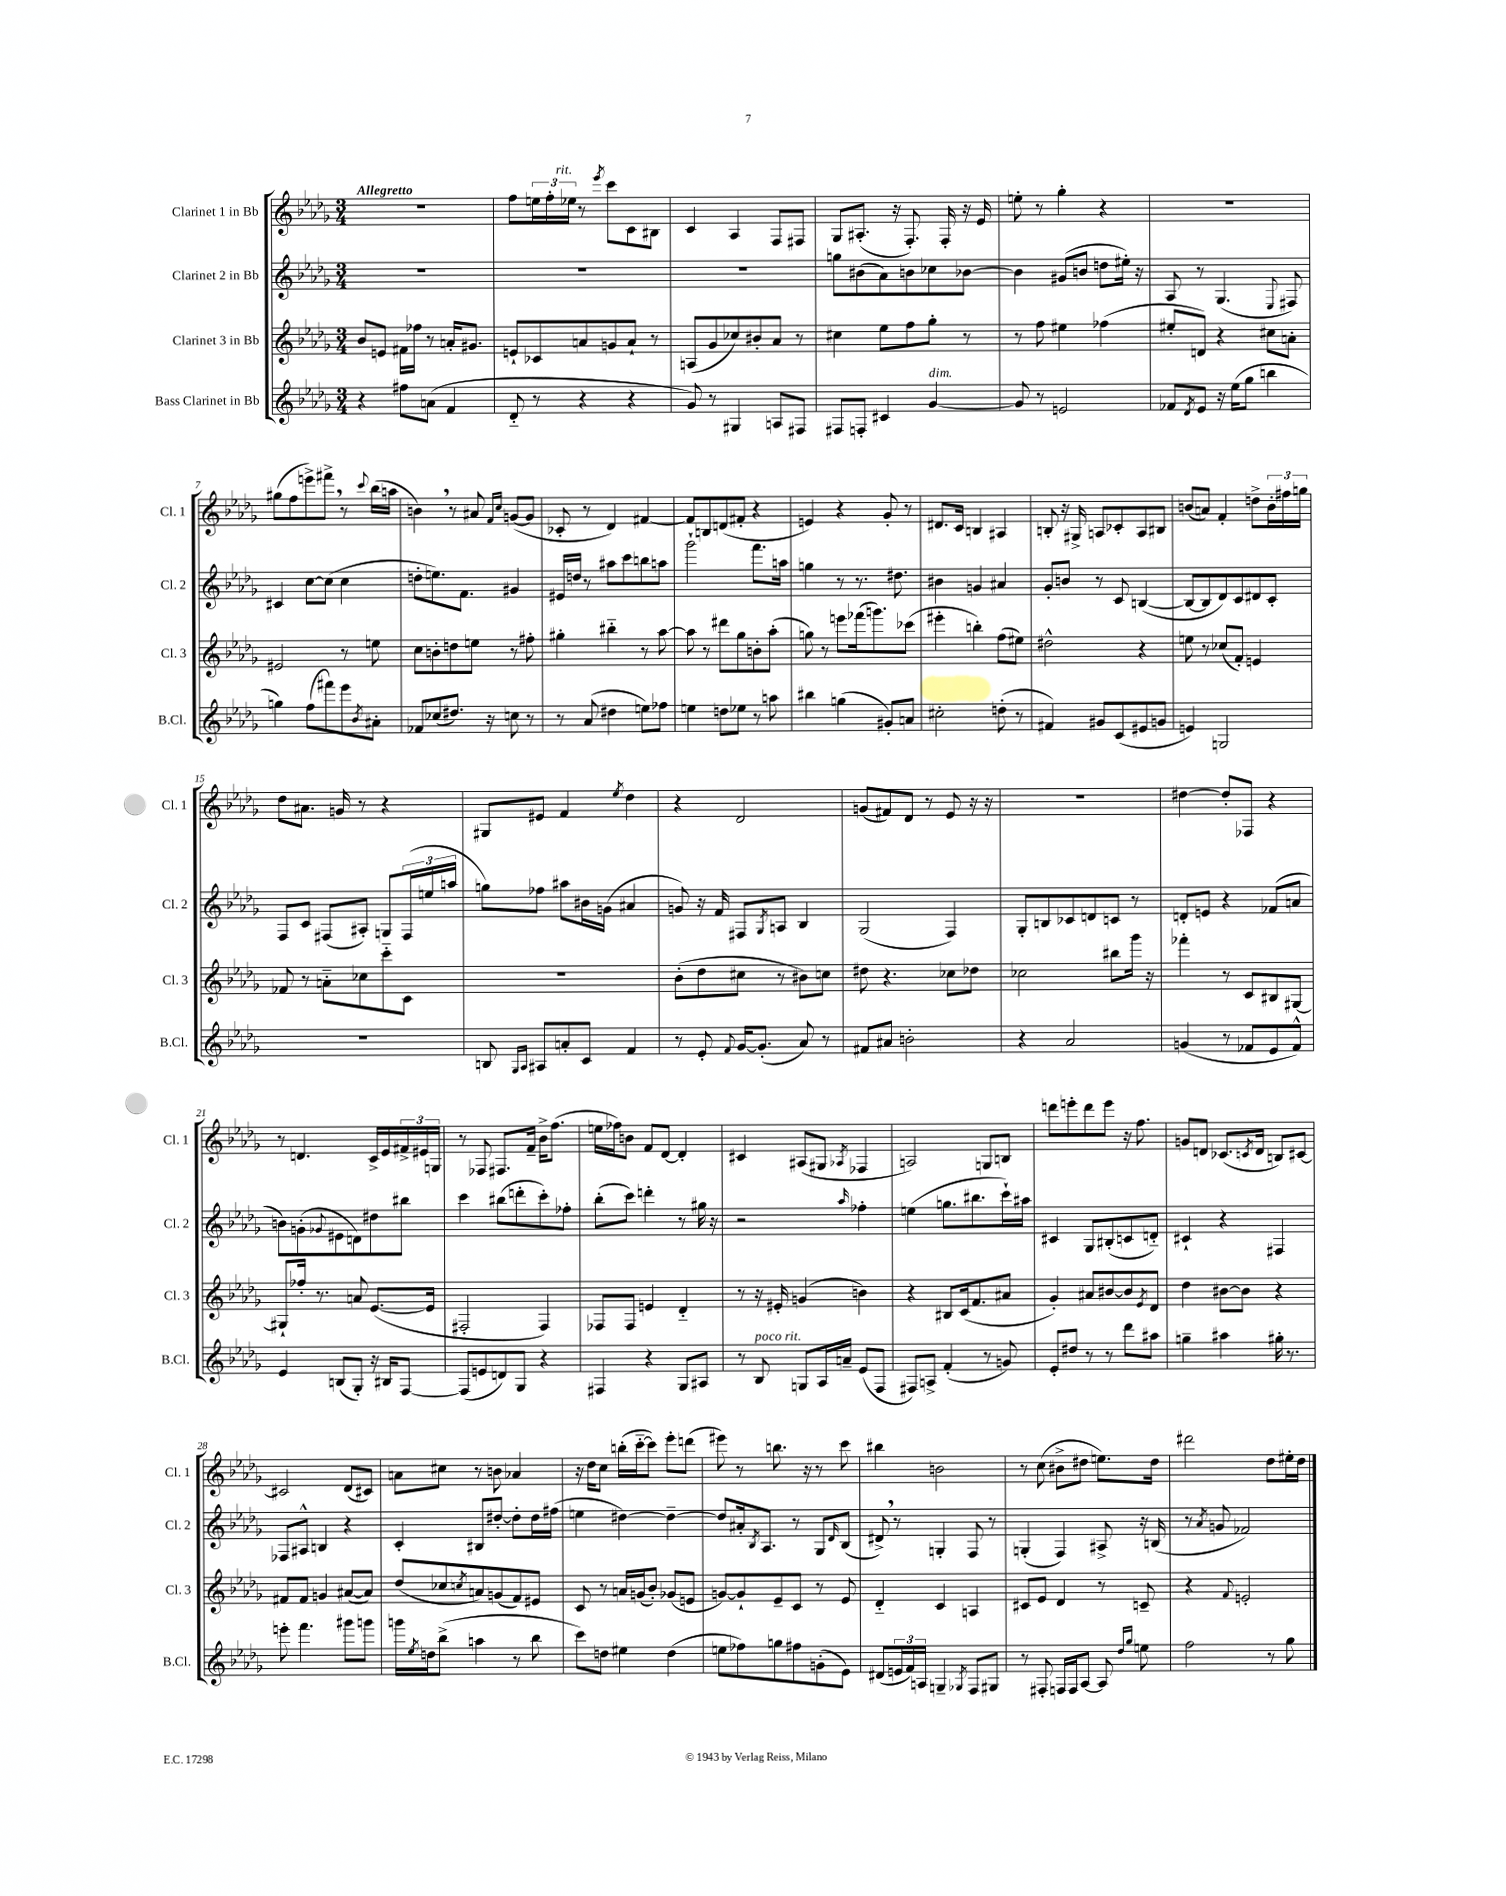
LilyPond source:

<<
\new StaffGroup <<
\new Staff = "s0" \with { instrumentName = "Clarinet 1 in Bb" shortInstrumentName = "Cl. 1" } {
    \clef treble \key des \major \numericTimeSignature \time 3/4 \tempo "Allegretto"
    R2. |
    f''8 \tuplet 3/2 { e''16 f''16-. ees''16^\markup { \italic "rit." } } r8 \acciaccatura { ees'''8 } c'''8 c'8 bis8 |
    c'4 aes4 f8 fis8 |
    ges8 ais8.-.( r16 f8.-.) f16-. r16 ees'16 |
    e''8-. r8 ges''4-. r4 |
    R2. |
    gis''8( f''8 e'''8->) fis'''8-> \breathe r8 \appoggiatura { c'''8 } bes''16( a''16 |
    b'4) \breathe r8 ais'8 \grace { f'16 c''16 } g'8~( g'8 |
    ces'8-. r8 des'4) fis'4~ |
    fis'8 b8 d'8( fis'8-. r4 |
    e'4) r4 ges'8-. r8 |
    dis'8. c'16 b4 ais4 |
    b8-. r16 gis16-> a8 ces'8-. a8 bis8 |
    b'8( a'8) f'4-. d''8-> \tuplet 3/2 { b'16-. fis''16 g''16 } |
    des''8 ais'8. g'16 r8 r4 |
    gis8 eis'8 f'4 \acciaccatura { ees''8 } des''4 |
    r4 des'2 |
    g'8( fis'8) des'8 r8 ees'8 r16 r16 |
    R2. |
    dis''4~ dis''8-. fes8 r4 |
    r8 d'4. c'16-> ees'16 \tuplet 3/2 { fis'16-> eis'16 g16 } |
    r8 fes8 fis8. f'16-- bes'16-> f''8.( |
    e''16 fes''16) b'8 f'8 des'8~ des'4-. |
    cis'4 ais8( gis8 \acciaccatura { aes8 } fes4 |
    a2) g8 b8 |
    d'''8 e'''8-. d'''8 e'''8 r16 f''8. |
    g'8 d'8 ces'8.( \acciaccatura { c'8 } d'16 b8) cis'8~ |
    cis'2 des'8( cis'8) |
    a'8 cis''8 r8 b'8 aes'4 |
    r16 des''16 c''8 b''16-.( c'''16~-_ c'''8) ees'''8-. d'''8( |
    eis'''8) r8 b''8. r16 r8 c'''8 |
    bis''4 b'2 |
    r8 c''8( bis'8-> dis''8 e''8.) dis''16 |
    dis'''2 des''8 eis''16-. des''16 \bar "|." |
}
\new Staff = "s1" \with { instrumentName = "Clarinet 2 in Bb" shortInstrumentName = "Cl. 2" } {
    \clef treble \key des \major \numericTimeSignature \time 3/4
    R2. |
    R2. |
    R2. |
    g''8 bis'8( aes'8) b'8 ces''8 bes'8~ |
    bes'4 gis'8( b'8 d''8 eis''16-.) r16 |
    aes8 r8 ges4.( \appoggiatura { ees8 } fis8) |
    cis'4 c''8~ c''8( c''4 |
    d''8-. e''8.) f'8. gis'4 |
    eis'16 d''16 r8 ais''8 c'''8 b''8 a''8 |
    ges'''2-! f'''8. a''16 |
    g''4 r8 r8. dis''8. |
    bis'4 g'4 ais'4 |
    ges'8-. b'8 r8 c'8 b4~( |
    b8~ b8 des'8) c'8 dis'8 c'8-. |
    f8 c'8 fis8( ais8-.) g8 \tuplet 3/2 { fis16( e''16 a''16 } |
    g''8) fes''8 ais''8 bis'16 g'16( ais'4 |
    g'8) r16 f'16 fis8 \acciaccatura { ges8 } a8 bes4 |
    ges2( f4) |
    ges8-. b8 ces'8 d'8 c'8 r8 |
    d'8-. e'8 r4 fes'8( a'8 |
    b'8) g'8-.( \appoggiatura { ges'8 } eis'8 d'8) dis''8 bis''8 |
    c'''4 bis''8( d'''8-. c'''8-.) fes''8-. |
    bes''8-.( c'''8) d'''4-. r8 gis''16 r16 |
    r2 \grace { aes''16 } fes''4-. |
    e''4( g''8. bis''8. c'''16-!) ais''16 |
    cis'4 ges8 bis8-.( c'8 d'8-_) |
    cis'4-! r4 fis4 |
    fes8 ais8-^ b4 r4 |
    c'4-. bis8 dis''8~-. dis''8-. dis''16 fis''16( |
    e''4 dis''4~) dis''4~-- |
    dis''8 ais'16-. \acciaccatura { bes8 } aes8. r8 ges8 \grace { des'16 } bes8( |
    dis'8->) \breathe r8 g4-. f8 r8 |
    g4-.( f4) ais8-> r16 b16( |
    r8 \acciaccatura { aes'8 } g'8 fes'2) \bar "|." |
}
\new Staff = "s2" \with { instrumentName = "Clarinet 3 in Bb" shortInstrumentName = "Cl. 3" } {
    \clef treble \key des \major \numericTimeSignature \time 3/4
    bes'8 e'8 fis'16 fes''16 r8 a'16-. gis'8. |
    e'8-! ces'8 a'8 g'8 a'8-! r8 |
    a8( ges'8 ces''8) bis'8-. aes'8 r8 |
    cis''4 ees''8 f''8 ges''8-. r8 |
    r8 f''8 eis''4 fes''4( |
    eis''8-. d'8) r4 cis''8 a'8-. |
    eis'2 r8 e''8 |
    c''8 b'8-. d''8 e''8 r8 fis''8-. |
    gis''4-. bis''4-_ r8 aes''8~ |
    aes''8 r8 dis'''8 ges''8 b'8-. aes''8-.( |
    g''8) r8 e'''8 fes'''16( g'''8.) ces'''8( |
    eis'''4-. b''4-.) f''8( eis''8) |
    dis''2-^ r4 |
    e''8 r8 ces''8( f'8-.) e'4 |
    fes'8 r8 a'8-_ ces''8 c'''8-_ c'8 |
    R2. |
    bes'8-.( des''8 cis''8 r8 bis'8) c''8 |
    dis''8 r4. ces''8 des''8 |
    ces''2 bis''8 ges'''16 r16 |
    fes'''4-. r8 c'8 bis8 gis8~ |
    gis8-! fes''16-. r8. a'8 ees'8.~( ees'16 |
    fis2-. fis4) |
    fes8 fes8 e'4 des'4-_ |
    r8 r16 eis'16-. g'4( b'4) |
    r4 bis8 c'16( f'8. ais'8 |
    ges'4-.) ais'8 bis'8~ bis'8 \acciaccatura { ees'8 } des'8 |
    des''4 bis'8~ bis'8 r4 |
    fis'8 fis'8 g'4 ais'8~( ais'8) |
    des''8( ces''8 \acciaccatura { c''8 } a'8) g'8( f'8) eis'8 |
    c'8 r8 a'16 g'16( bes'8-.) ges'8( e'8 |
    g'8~) g'8-! ees'8-- c'8 r8 ees'8 |
    des'4-_ c'4 a4 |
    cis'8 ees'8 des'4 r8 c'8-- |
    r4 \appoggiatura { f'8 } e'2-. \bar "|." |
}
\new Staff = "s3" \with { instrumentName = "Bass Clarinet in Bb" shortInstrumentName = "B.Cl." } {
    \clef treble \key des \major \numericTimeSignature \time 3/4
    r4 fis''8 a'8( f'4 |
    des'8-_ r8 r4 r4 |
    ges'8) r8 gis4 a8 fis8 |
    fis8 f8-. cis'4 ges'4~^\markup { \italic "dim." } |
    ges'8 r8 e'2 |
    fes'8 \acciaccatura { des'8 } ees'8 r16 ees''16( ges''8 b''4 |
    g''4) f''8( fis'''8) ees'''8 \acciaccatura { bes'8 } ais'8-. |
    fes'8 ces''8( dis''8.) r16 c''8 r8 |
    r8 aes'8( dis''4 e''8) fes''8 |
    e''4 d''8 ees''8 r8 a''8 |
    bis''4 g''4( gis'8-.) a'8 |
    cis''2-. d''8-.( r8 |
    fis'4) gis'8 c'8( eis'8 g'8 |
    e'4) g2 |
    R2. |
    b8 \grace { ges16 aes16 } ais8 a'8-. c'8 f'4 |
    r8 ees'8-. \appoggiatura { f'8 } ges'16~ ges'8.-.( aes'8) r8 |
    fis'8 ais'8 b'2-. |
    r4 aes'2 |
    g'4( r8 fes'8 ees'8 fes'8-^) |
    ees'4 b8( ges8-.) r16 bis16 f8~ |
    f8( e'8 d'8) ges8 r4 |
    fis4 r4 ges8 ais8 |
    r8 bes8^\markup { \italic "poco rit." } g8 aes16 a'16-- ees'8( f8 |
    fis8) a8-> f'4-.( r8 g'8) |
    ees'8-. dis''8 r8 r8 des'''8 ais''8 |
    g''4-- ais''4 gis''16-. r8. |
    e'''8-. f'''4. gis'''8 g'''8 |
    g'''16 \acciaccatura { ees''8 } d''16 bes''8->( a''4 r8 bes''8 |
    c'''8) d''8 eis''4 d''4( |
    e''8 fes''8) g''8 fis''8 g'8-.( ees'8) |
    dis'8( \tuplet 3/2 { e'16 f'16) a16 } g4-- \acciaccatura { ges8 } f8 gis8 |
    r8 fis8-. f16 f16 aes8~ aes8 \grace { des''16 ges''16 } e''8 |
    f''2 r8 ges''8 \bar "|." |
}
>>
>>
